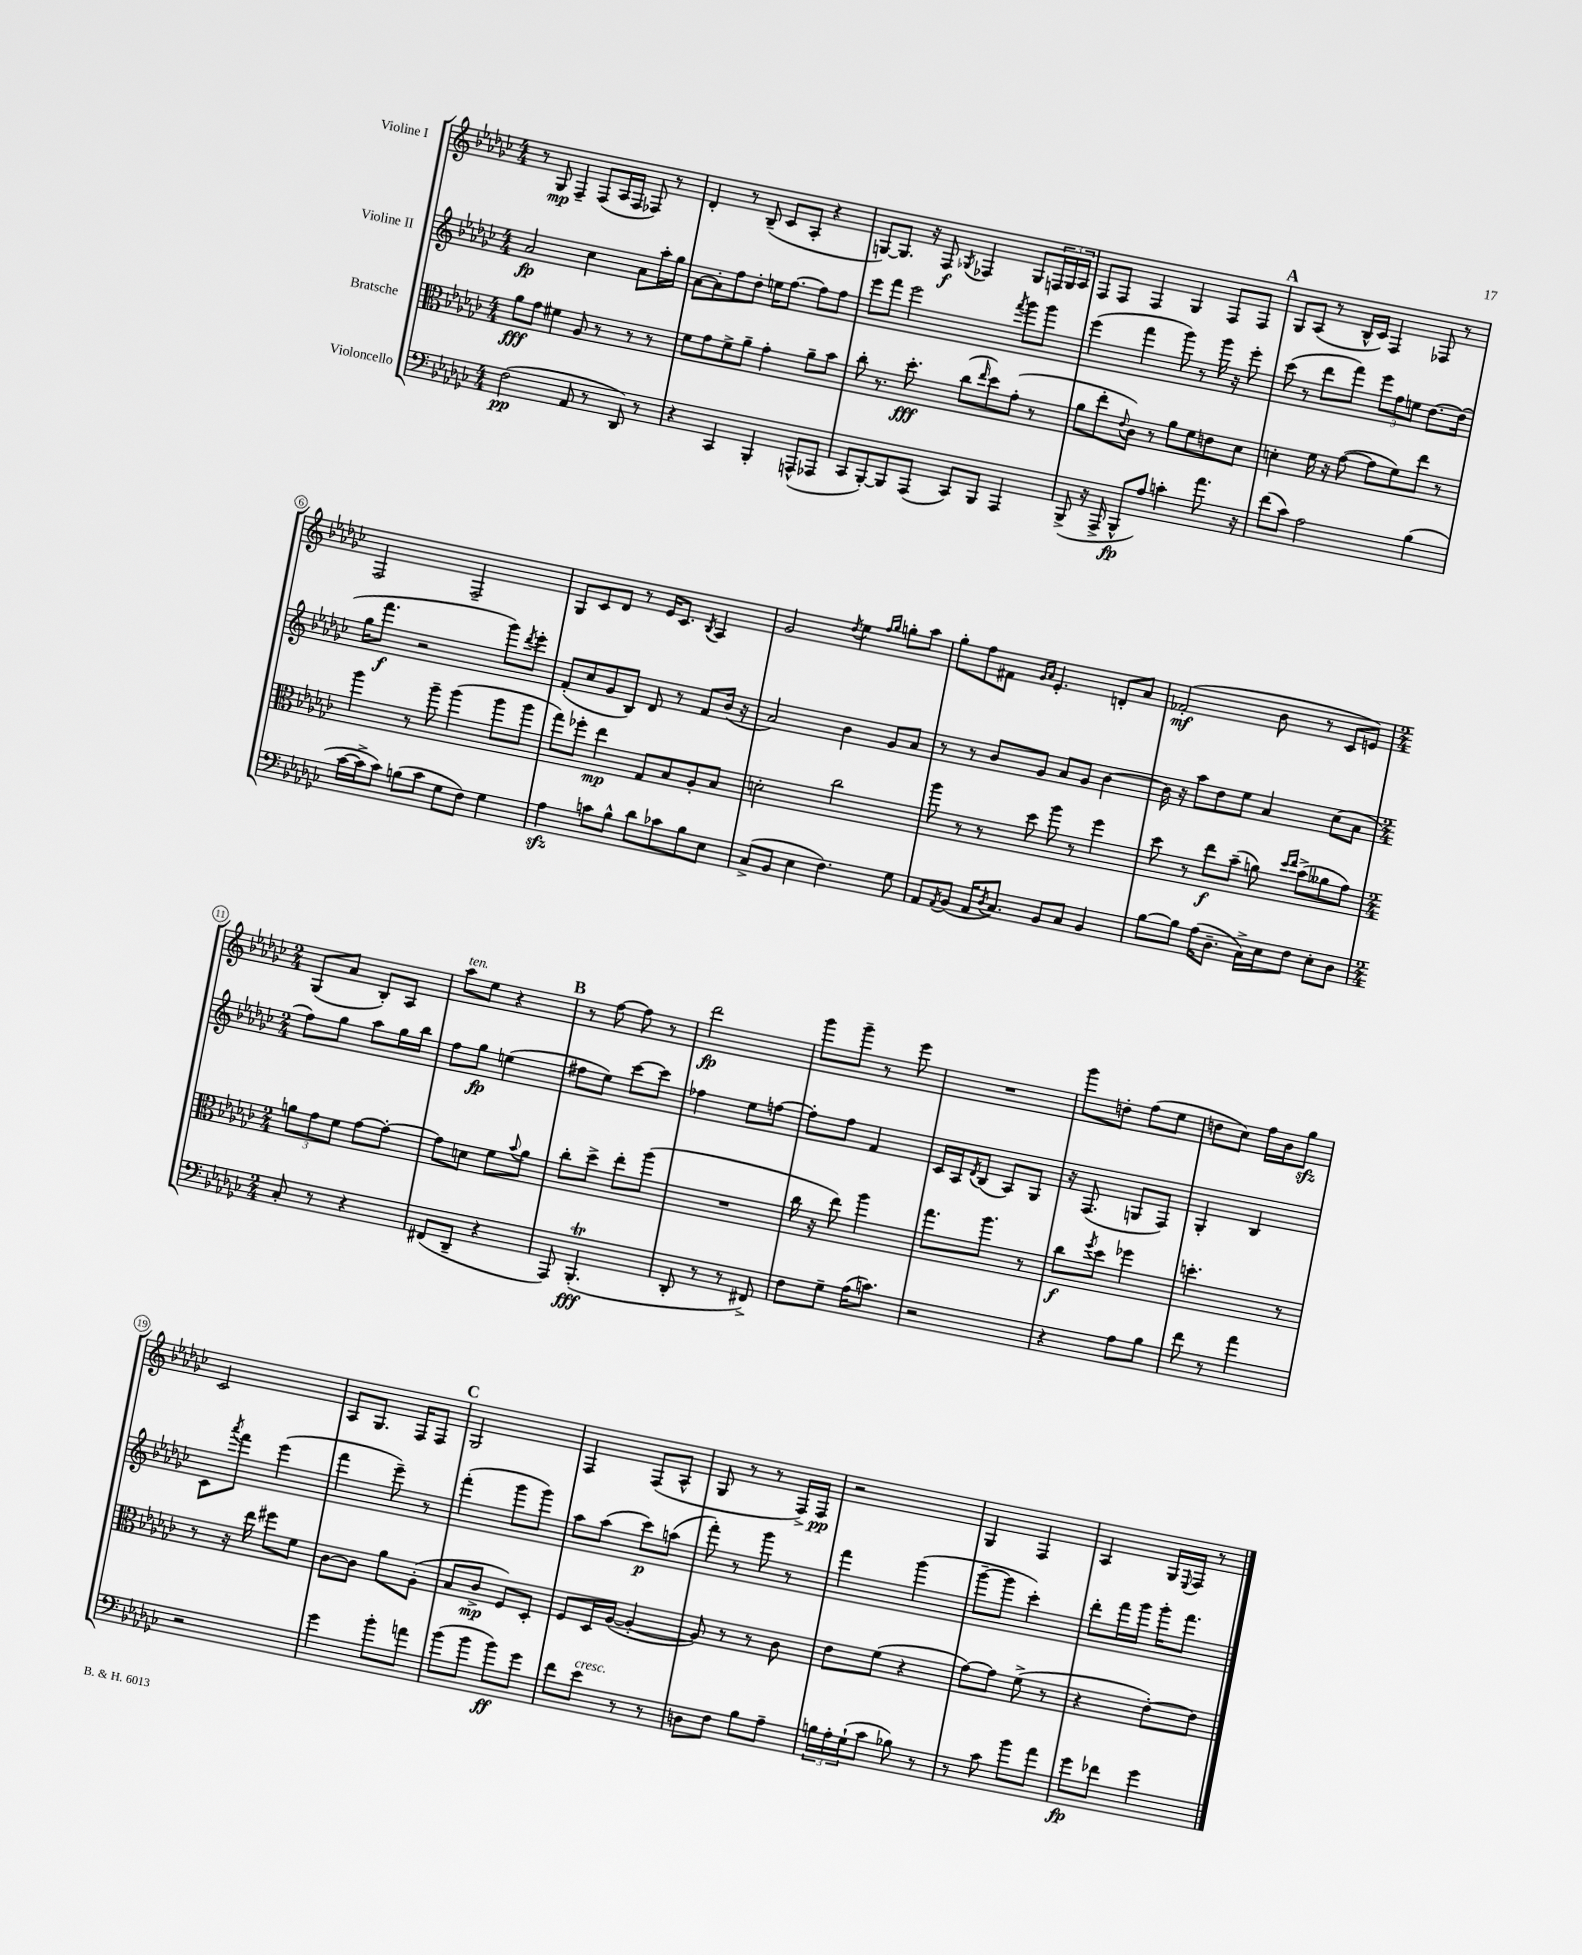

**kern	**kern	**kern	**kern
*staff4	*staff3	*staff2	*staff1
*clefF4	*clefC3	*clefG2	*clefG2
*k[b-e-a-d-g-c-]	*k[b-e-a-d-g-c-]	*k[b-e-a-d-g-c-]	*k[b-e-a-d-g-c-]
*M4/4	*M4/4	*M4/4	*M4/4
(2F	8a-	2a-	8r
.	8g-	.	8G-
.	4f#	.	4F~
8AA-	8A-	4cc-	(8F
8r	8r	.	16A-
.	.	.	16F
8DD-)	8r	8a-	8F-)
8r	8r	16aa-'	8r
.	.	16gg-	.
=	=	=	=
4r	8f	[8a-	4d-'
.	8g-	8a-']	.
4CC-	8f^	8ff	8r
.	8a-~	8dd-'	(8B-~
4BBB-'	4g-'	16ee	8c-
.	.	[8.ff	.
.	.	.	8A-'
(8AAA^^	8a-~	8ff]	4r
8AAA-	8b-	8ff	.
=	=	=	=
8CC-	8cc-'	8eee-	[8G)
[8BBB-')	8.r	8fff	8.G]
8BBB-]	.	2eee-	.
.	8.dd-'	.	16r
(8AAA-	.	.	8F
.	.	.	8qG-
8CC-)	(8cc-	.	4F-
.	16qqee-	.	.
8BBB-	8dd-)	.	.
.	.	8qfff	.
4AAA-	(8g-'	8ggg-	8G-
.	8r	8ggg-	24F
.	.	.	24G-
.	.	.	24A-
=	=	=	=
(8BBB-^	8a-	(4eee-	8F
16r	8ee-'	.	8F
16AAA-^	.	.	.
.	8qqe-	.	.
8BBB-^^	8c-)	4fff	4F
8A-)	8r	.	.
4c'	8a-	8ggg-)	4G-
.	8f	8r	.
8.a-	8e	16ggg-	8F
.	.	16r	.
.	8d-	8eee-'	8F
16r	.	.	.
=	=	=	=
(8f	4d'	(8ccc-	8G-
8c-)	.	8r	(8A-
2A-	16f	8ddd-	8r
.	16r	.	.
.	([8g-	8fff)	16B-^^
.	.	.	16c-)
.	8g-]	12eee-	4F
.	.	12ff	.
.	8f)	.	.
.	.	12ee	.
(4B-	8ee-	[8.dd-	8F-
.	8r	.	8r
.	.	(16dd-]	.
=	=	=	=
[16c-	4aa-	16gg-	2F
16c-^]	.	8.fff	.
8c-)	.	.	.
(8B	8r	2r	.
8c-	8aa-~	.	.
8G-	(4aa-	.	2F~
8F)	.	.	.
4G-	8aa-	8ggg-)	.
.	.	8qddd-	.
.	8aa-	8eee-'	.
=	=	=	=
4A-	8gg-)	(8f'	8G-
.	8ff-'	8cc-	8c-
8c	4ee-	8g-	8d-
8B-^^	.	8B-)	8r
8d-	8G-	8d-	16e-
.	.	.	8.c-
8c-	8B-	8r	.
.	.	.	8qB-
8B-	8A-'	8f	4A-
8E-	8B-	(16b-	.
.	.	16r	.
=	=	=	=
(8C-^	2d'	2a-)	2g-
8BB-	.	.	.
4E-	.	.	.
.	.	.	8qdd-
4.F)	2cc-	4b-	4ee-
.	.	.	16qqff
.	.	.	16qqgg-
.	.	8g-	8gg'
8G-	.	8a-	8aa-
=	=	=	=
8AA-	8aa-	8r	8gg-'
8qAA-	.	.	.
(8BB-	8r	8r	8ff
16AA-	8r	8b-	8f#
8qD-	.	.	.
8.C-)	.	.	.
.	.	.	16qqg-
.	.	.	16qqa-
.	8dd-	8g-	4.e-'
8BB-	8aa-	8a-	.
8C-	8r	8g-	.
4BB-	4ff	[4b-	8d'
.	.	.	8a-
=	=	=	=
[8B-	8dd-	16b-]	(2f-'
.	.	16r	.
8B-]	8r	8aa-	.
(16A-	8ee-	8dd-	.
8.D-~	.	.	.
.	(8b-~	8ee-	.
16C-^)	8a)	4a-	8b-
16E-	.	.	.
.	16qqdd-	.	.
.	16qqee-	.	.
8F	(8b-^	.	8r
8E-'	8a--	(8cc-	8c-
8D-	8g-)	8a-	8e)
=	=	=	=
*M2/4	*M2/4	*M2/4	*M2/4
8C-'	12a	8ff)	(8G-
.	12g-	.	.
8r	.	8gg-	8a-
.	12f	.	.
4r	[8g-	8aa-	8B-')
.	8g-'_	16gg-	8A-
.	.	16bb-	.
=	=	=	=
(8FF#	8g-]	8ff	8aa-
8DD-~	8d	8gg-	8ee-
4r	8f	(4ee	4r
.	8qqb-	.	.
.	8a-	.	.
=	=	=	=
8AAA-)	8cc-'	8ff#	8r
(4.BBB-'	8dd-^	8ee-)	[8ff
.	8ee-'	[8ccc-	8ff]
.	(8aa-	8ccc-]	8r
=	=	=	=
8DD-'	2r	4ff-	2ddd-
8r	.	.	.
8r	.	8ee-	.
8FF#^)	.	[8ff	.
=	=	=	=
8F	16cc-	8ff']	8ggg-
.	16r	.	.
8G-~	8ee-)	8ff	8ggg-~
(16A-	4aa-	4f	8r
8.c)	.	.	.
.	.	.	8eee-
=	=	=	=
2r	8.gg-	16c-	2r
.	.	16A-	.
.	.	8qd-	.
.	.	(8B-	.
.	8.aa-	.	.
.	.	8A-)	.
.	8r	8G-	.
=	=	=	=
4r	8cc-	16r	8ggg-
.	.	(8.F	.
.	8qff	.	.
.	8dd-	.	8dd'
8A-	4ff-	8G	(8ff
8B-	.	8F)	8ee-
=	=	=	=
8f	4.dd'	4G-'	8dd
8r	.	.	8cc-)
4a-	.	4B-	16ff
.	.	.	16b-
.	8r	.	8gg-
=	=	=	=
2r	8r	8c-	2c-
.	.	8qaaa-	.
.	16r	8fff	.
.	16ee-	.	.
.	8ff#	(4eee-	.
.	8f	.	.
=	=	=	=
4g-	[8c-	4fff	8A-
.	8c-]	.	8.G-
8b-'	8a-	8eee-~)	.
.	.	.	16F
8a	(8A-'	8r	8F
=	=	=	=
(8b-	8B-	(4fff'	2G-
8b-	8c-^	.	.
8b-)	8F)	8ggg-	.
8g-	8D-'	8ggg-)	.
=	=	=	=
8f	8F	8aa-	4F
8e-	16D-	(8aa-	.
.	([16A-	.	.
8r	4A-'_	8ccc-)	(8F
8r	.	(8aa	8A-^^
=	=	=	=
8D	8A-])	8fff')	8G-
8F	8r	8r	8r
8B-	8r	8ggg-	8r
8A-~	8c-	8r	16F^)
.	.	.	16F
=	=	=	=
24B	8e-	4fff	2r
24A-'	.	.	.
(24G-`	.	.	.
8c-	(8f	.	.
8B-)	4r	(4ggg-	.
8r	.	.	.
=	=	=	=
8r	[8g-)	[8ggg-~	4G-
8c-	8g-]	8ggg-]	.
8b-	(8f^	4ccc-')	4F
8a-	8r	.	.
=	=	=	=
8g-	4r	8ddd-'	4A-
8f-	.	16fff	.
.	.	16ggg-	.
4g-	[8e-')	16ggg-'	16G-
.	.	.	8qqE-
.	.	8.fff	16F
.	8e-]	.	8r
==	==	==	==
*-	*-	*-	*-
